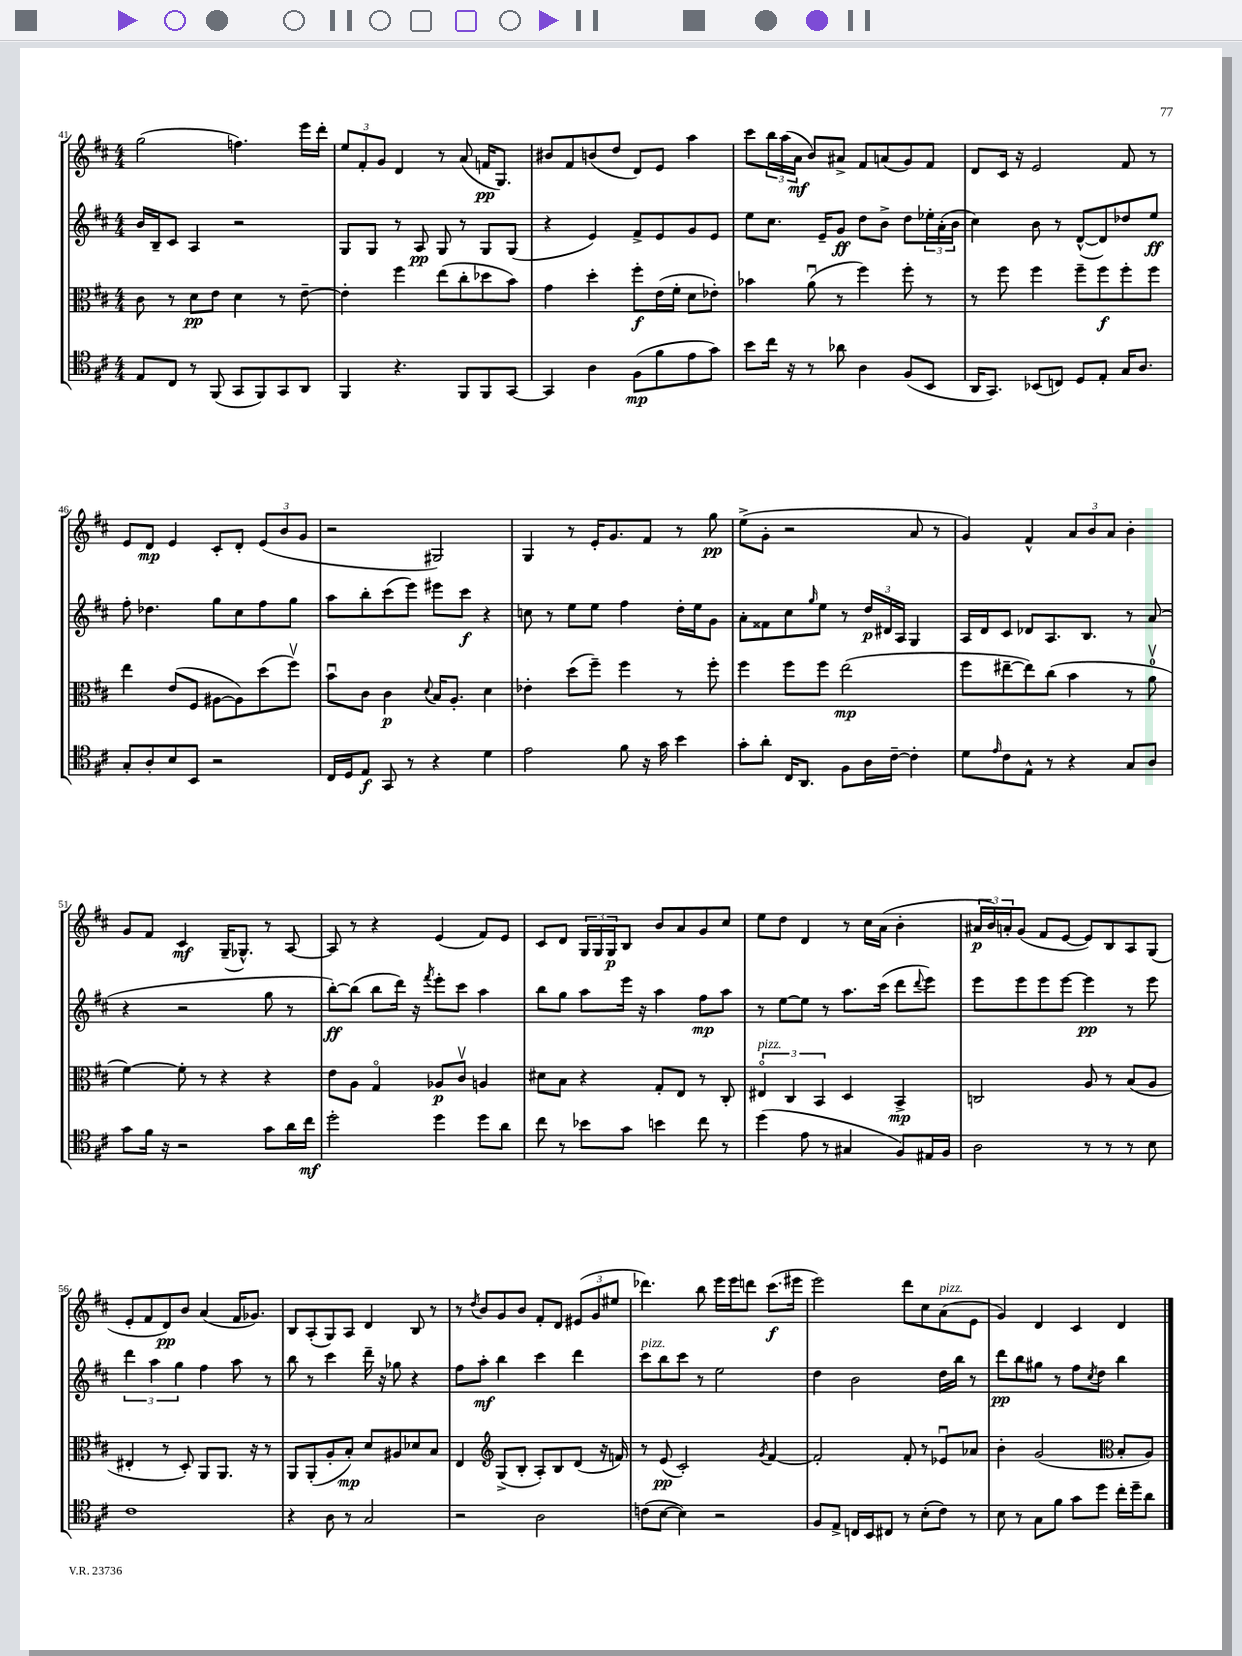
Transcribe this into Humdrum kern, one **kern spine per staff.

**kern	**dynam	**kern	**dynam	**kern	**dynam	**kern	**dynam
*part4	*part4	*part3	*part3	*part2	*part2	*part1	*part1
*staff4	*staff4	*staff3	*staff3	*staff2	*staff2	*staff1	*staff1
*clefC4	*	*clefC3	*	*clefG2	*	*clefG2	*
*k[f#c#]	*	*k[f#c#]	*	*k[f#c#]	*	*k[f#c#]	*
*M4/4	*	*M4/4	*	*M4/4	*	*M4/4	*
=41	=41	=41	=41	=41	=41	=41	=41
8E/L	.	8c#\	.	16b/LL	.	(2gg\	.
.	.	.	.	16B~/J	.	.	.
8C#/J	.	8r	.	8c#/J	.	.	.
8r	.	8d\L	pp	4A/	.	.	.
(8FF#/	.	8e\J	.	.	.	.	.
8GG/L	.	4d\	.	2r	.	4.ffn\)	.
8FF#/)	.	.	.	.	.	.	.
8GG/	.	8r	.	.	.	.	.
8AA/J	.	[8e~\	.	.	.	16eee\LL	.
.	.	.	.	.	.	16ddd'\JJ	.
=42	=42	=42	=42	=42	=42	=42	=42
4FF#/	.	4e'\]	.	8G/L	.	12ee/L	.
.	.	.	.	.	.	12f#'/	.
.	.	.	.	8G/J	.	.	.
.	.	.	.	.	.	12g/J	.
4.r	.	4ff#\	.	8r	.	4d/	.
.	.	.	.	8A/	pp	.	.
.	.	(8ee\L	.	8G/	.	8r	.
8FF#/L	.	8cc#'\	.	8r	.	(8a/	.
8FF#/	.	8dd-X\	.	8G/L	.	16fn/KL	pp
.	.	.	.	.	.	8.G/J)	.
[8GG/J	.	8b\J)	.	(8G/J	.	.	.
=43	=43	=43	=43	=43	=43	=43	=43
4GG/]	.	4g\	.	4r	.	8b#X/L	.
.	.	.	.	.	.	8f#/	.
4A\	.	4dd'\	.	4e/)	.	(8bn/	.
.	.	.	.	.	.	8dd/J	.
(8F#\L	mp	8ff#'\L	f	8f#^/L	.	8d/L)	.
8f#\	.	(16e\L	.	8e/	.	8e/J	.
.	.	16f#'\JJ	.	.	.	.	.
8e\	.	8d\L	.	8g/	.	4aa\	.
8g\J)	.	8e-X'\J)	.	8e/J	.	.	.
=44	=44	=44	=44	=44	=44	=44	=44
8b\L	.	4b-X\	.	8ee\L	.	8ccc#\L	.
16cc#\Jk	.	.	.	8.cc#\J	.	24bb\L	.
.	.	.	.	.	.	(24aa\	.
16r	.	.	.	.	.	.	.
.	.	.	.	.	.	24a\JJ	mf
8r	.	(8au\	.	.	.	8b/L)	.
.	.	.	.	16e~/KL	.	.	.
8a-X\	.	8r	.	8g/J	ff	8a#X^/J	.
4A\	.	4ff#\)	.	8dd\L	.	8f#/L	.
.	.	.	.	8b^\J	.	(8an/	.
(8F#/L	.	8ff#'\	.	8dd\L	.	8g/)	.
8BB/J	.	8r	.	24ee-X'\L	.	8f#/J	.
.	.	.	.	(24a'\	.	.	.
.	.	.	.	24b\JJ	.	.	.
=45	=45	=45	=45	=45	=45	=45	=45
16AA/KL	.	8r	.	4cc#\)	.	8d/L	.
8.GG/J)	.	.	.	.	.	.	.
.	.	8ff#\	.	.	.	16c#/Jk	.
.	.	.	.	.	.	16r	.
(8BB-X/L	.	4ff#\	.	8b\	.	2e/	.
8Cn/J)	.	.	.	8r	.	.	.
8D/L	.	8ff#~\L	.	([8d^^/L	.	.	.
8E'/J	.	8ff#\	f	8d/])	.	.	.
16G/KL	.	8ff#'\	.	8dd-X/	.	8f#/	.
8.A/J	.	.	.	.	.	.	.
.	.	8ff#\J	.	8ee/J	ff	8r	.
!!LO:LB:g=z
=46	=46	=46	=46	=46	=46	=46	=46
8G'/L	.	4ee\	.	8ff#'\	.	8e/L	.
8A'/	.	.	.	4.dd-X\	.	8d/J	mp
8B/	.	(8e/L	.	.	.	4e/	.
8BB/J	.	8F#/J	.	.	.	.	.
2r	.	[8A#X\L	.	8gg\L	.	8c#'/L	.
.	.	8A#\])	.	8cc#\	.	8d'/J	.
.	.	(8dd\	.	8ff#\	.	(12e/L	.
.	.	.	.	.	.	12b/	.
.	.	8ff#v\J)	.	8gg\J	.	.	.
.	.	.	.	.	.	12g/J	.
=47	=47	=47	=47	=47	=47	=47	=47
16C#/LL	.	8bu\L	.	8aa\L	.	2r	.
16D/J	.	.	.	.	.	.	.
8E/J	f	8c#\J	.	8bb'\	.	.	.
8GG/	.	4c#\	p	(8ccc#\	.	.	.
8r	.	.	.	8eee\J)	.	.	.
.	.	8qqd/	.	.	.	.	.
4r	.	16B/KL	.	8eee#X\L	.	2G#X/)	.
.	.	8.A'/J	.	.	.	.	.
.	.	.	.	8ccc#\J	f	.	.
4d\	.	4d\	.	4r	.	.	.
=48	=48	=48	=48	=48	=48	=48	=48
2e\	.	4e-X'\	.	8ccn\	.	4G/	.
.	.	.	.	8r	.	.	.
.	.	(8dd\L	.	8ee\L	.	8r	.
.	.	8ff#~\J)	.	8ee\J	.	16e'/KL	.
.	.	.	.	.	.	8.g/	.
8f#\	.	4ff#\	.	4ff#\	.	.	.
16r	.	.	.	.	.	8f#/J	.
16g\	.	.	.	.	.	.	.
4b\	.	8r	.	16dd'\LL	.	8r	.
.	.	.	.	16ee\J	.	.	.
.	.	8ff#'\	.	8g\J	.	8gg\	pp
=49	=49	=49	=49	=49	=49	=49	=49
8g'\L	.	4ff#\	.	8a'\L	.	(8ee^\L	.
8a'\J	.	.	.	8f##X\	.	8g'\J	.
16C#/KL	.	8ff#\L	.	8cc#\	.	2r	.
8.AA/J	.	.	.	.	.	.	.
.	.	.	.	16qqgg/	.	.	.
.	.	8ff#\J	.	8ee\J	.	.	.
8F#\L	.	(2ee\	mp	8r	.	.	.
16A\L	.	.	.	24dd/LL	p	.	.
.	.	.	.	24d#X/	.	.	.
[16c#~\JJ	.	.	.	.	.	.	.
.	.	.	.	24A/JJ	.	.	.
4c#'\]	.	.	.	4G/	.	8a/	.
.	.	.	.	.	.	8r	.
=50	=50	=50	=50	=50	=50	=50	=50
8d\L	.	8ff#\L	.	16A/LL	.	4g/)	.
.	.	.	.	16d/J	.	.	.
16qqe/	.	.	.	.	.	.	.
8c#\	.	[8ee#X~\	.	8c#/J	.	.	.
8E^^\J	.	8ee#\])	.	8d-X/L	.	4f#^^/	.
8r	.	(8cc#\J	.	8.A/	.	.	.
4r	.	4b\	.	.	.	12a/L	.
.	.	.	.	8.B/J	.	.	.
.	.	.	.	.	.	12b/	.
.	.	.	.	.	.	12a/J	.
8G/L	.	8r	.	8r	.	4b'\	.
8A/J	.	8av\	.	(8a/	.	.	.
!!LO:LB:g=z
=51	=51	=51	=51	=51	=51	=51	=51
8g\L	.	[4f#\)	.	4r	.	8g/L	.
16f#\Jk	.	.	.	.	.	8f#/J	.
16r	.	.	.	.	.	.	.
2r	.	8f#'\]	.	2r	.	4c#/	mf
.	.	8r	.	.	.	.	.
.	.	4r	.	.	.	(16G~/KL	.
.	.	.	.	.	.	8.G-X^^/J)	.
8g\L	.	4r	.	8gg\	.	8r	.
16a\L	.	.	.	8r	.	[8A/	.
16cc#\JJ	mf	.	.	.	.	.	.
=52	=52	=52	=52	=52	=52	=52	=52
2dd'\	.	8e\L	.	[8bb'\L)	ff	8A/]	.
.	.	8A\J	.	(8bb\J]	.	8r	.
.	.	4G/	.	8bb\L	.	4r	.
.	.	.	.	16ddd\Jk)	.	.	.
.	.	.	.	16r	.	.	.
.	.	.	.	8qfff#/	.	.	.
4dd\	.	8A-X/L	p	8eee'\L	.	(4e/	.
.	.	8c#v/J	.	8ccc#\J	.	.	.
8dd\L	.	4An/	.	4aa\	.	8f#/L)	.
8a\J	.	.	.	.	.	8e/J	.
=53	=53	=53	=53	=53	=53	=53	=53
8cc#\	.	8d#X\L	.	8bb\L	.	8c#/L	.
8r	.	8B\J	.	8gg\J	.	8d/J	.
8b-X\L	.	4r	.	8aa\L	.	24G/LL	.
.	.	.	.	.	.	24G/	.
.	.	.	.	.	.	24G/J	p
8g\J	.	.	.	16eee\Jk	.	8B/J	.
.	.	.	.	16r	.	.	.
4bn\	.	8G'/L	.	4aa\	.	8b/L	.
.	.	8E/J	.	.	.	8a/	.
8cc#\	.	8r	.	8ff#\L	mp	8g/	.
8r	.	8C#'/	.	8aa\J	.	8cc#/J	.
=54	=54	=54	=54	=54	=54	=54	=54
!	!	!LO:TX:a:i:t=pizz.	!	!	!	!	!
(4dd\	.	6E#X/	.	8r	.	8ee\L	.
.	.	.	.	[8ee\L	.	8dd\J	.
.	.	6C#/	.	.	.	.	.
8e\	.	.	.	8ee\J]	.	4d/	.
.	.	6BB/	.	.	.	.	.
8r	.	.	.	8r	.	.	.
4G#X/	.	4D/	.	8.aa\L	.	8r	.
.	.	.	.	.	.	16cc#\LL	.
.	.	.	.	(16ccc#\Jk	.	(16a\JJ	.
8F#/L)	.	4BB^/	mp	8ddd\L	.	4b'\	.
.	.	.	.	8qqddd/	.	.	.
16E#X/L	.	.	.	8eee\J)	.	.	.
16F#/JJ	.	.	.	.	.	.	.
=55	=55	=55	=55	=55	=55	=55	=55
2A\	.	2Cn/	.	8eee\L	.	24a#X/LL	p
.	.	.	.	.	.	24b/)	.
.	.	.	.	.	.	24an'/J	.
.	.	.	.	8eee\	.	(8g/J	.
.	.	.	.	8eee\	.	8f#/L	.
.	.	.	.	[8eee\J	.	[8e/J	.
8r	.	8A/	.	4eee\]	pp	8e/L])	.
8r	.	8r	.	.	.	8B/	.
8r	.	(8B/L	.	8r	.	8A/	.
8B\	.	8A/J	.	8eee\	.	(8G/J	.
!!LO:LB:g=z
=56	=56	=56	=56	=56	=56	=56	=56
1c#	.	4E#X'/	.	6ddd\	.	8e'/L	.
.	.	.	.	.	.	8f#/	.
.	.	.	.	6aa\	.	.	.
.	.	8r	.	.	.	8d/)	pp
.	.	.	.	6gg\	.	.	.
.	.	8D'/)	.	.	.	8b/J	.
.	.	8AA/L	.	4ff#\	.	(4a/	.
.	.	8.AA/J	.	.	.	.	.
.	.	.	.	8aa\	.	16f#/KL	.
.	.	16r	.	.	.	8.g-X/J)	.
.	.	8r	.	8r	.	.	.
=57	=57	=57	=57	=57	=57	=57	=57
4r	.	8AA/L	.	8bb\	.	8B/L	.
.	.	(8AA'/	.	8r	.	(8A'/	.
8A\	.	8A'/	.	4ccc#\	.	8G/)	.
8r	.	8B'/J)	mp	.	.	8A/J	.
2G/	.	8d/L	.	16ddd~\	.	4d/	.
.	.	.	.	16r	.	.	.
.	.	8A#X/	.	8gg-X\	.	.	.
.	.	8d-X/	.	4r	.	8B/	.
.	.	8B/J	.	.	.	8r	.
=58	=58	=58	=58	=58	=58	=58	=58
2r	.	4E/	.	8ff#\L	.	8r	.
.	.	.	.	.	.	8qdd/	.
.	.	.	.	8aa'\J	mf	8b/L	.
*	*	*clefG2	*	*	*	*	*
.	.	(8G^/L	.	4bb\	.	8g/	.
.	.	8B'/J	.	.	.	8b/J	.
2A\	.	8A'/L)	.	4ccc#\	.	8f#'/L	.
.	.	8B/	.	.	.	8d/J	.
.	.	(8d/J	.	4ddd\	.	(12e#X/L	.
.	.	.	.	.	.	12g/	.
.	.	16r	.	.	.	.	.
.	.	.	.	.	.	12ee#X/J	.
.	.	16fn/)	.	.	.	.	.
=59	=59	=59	=59	=59	=59	=59	=59
!	!	!	!	!LO:TX:a:i:t=pizz.	!	!	!
(8cn\L	.	8r	.	8ccc#\L	.	4.ddd-X\)	.
[8B\J	.	(8e/	pp	8bb\	.	.	.
4B\])	.	2c#'/)	.	8ccc#\J	.	.	.
.	.	.	.	8r	.	8bb\	.
2r	.	.	.	2ee\	.	16eee\LL	.
.	.	.	.	.	.	16eee\J	.
.	.	.	.	.	.	8dddn\J	.
.	.	8qg/	.	.	.	.	.
.	.	[4f#/	.	.	.	(8.ccc#\L	f
.	.	.	.	.	.	16eee#X\Jk	.
=60	=60	=60	=60	=60	=60	=60	=60
8F#/L	.	2f#'/]	.	4dd\	.	2eee\)	.
8E^/J	.	.	.	.	.	.	.
16Cn/LL	.	.	.	2b\	.	.	.
16BB/J	.	.	.	.	.	.	.
8C#X/J	.	.	.	.	.	.	.
8r	.	8f#'/	.	.	.	8ddd\L	.
(8B'\L	.	8r	.	.	.	8cc#\	.
!	!	!	!	!	!	!LO:TX:a:i:t=pizz.	!
8c#\J)	.	8e-Xu/L	.	16dd\LL	.	(8a\	.
.	.	.	.	16bb\JJ	.	.	.
8r	.	8a-X/J	.	8r	.	8e\J	.
=61	=61	=61	=61	=61	=61	=61	=61
8B\	.	4b'\	.	8ddd\L	pp	4g/)	.
8r	.	.	.	8bb\	.	.	.
8G\L	.	(2g/	.	8gg#X\J	.	4d/	.
8f#\J	.	.	.	8r	.	.	.
8g\L	.	.	.	8ff#\L	.	4c#/	.
.	.	.	.	8qcc#/	.	.	.
8dd\J	.	.	.	8dd\J	.	.	.
*	*	*clefC3	*	*	*	*	*
16cc#'\LL	.	8B'/L	.	4bb\	.	4d/	.
16dd~\J	.	.	.	.	.	.	.
8a\J	.	8A/J)	.	.	.	.	.
==	==	==	==	==	==	==	==
*-	*-	*-	*-	*-	*-	*-	*-
